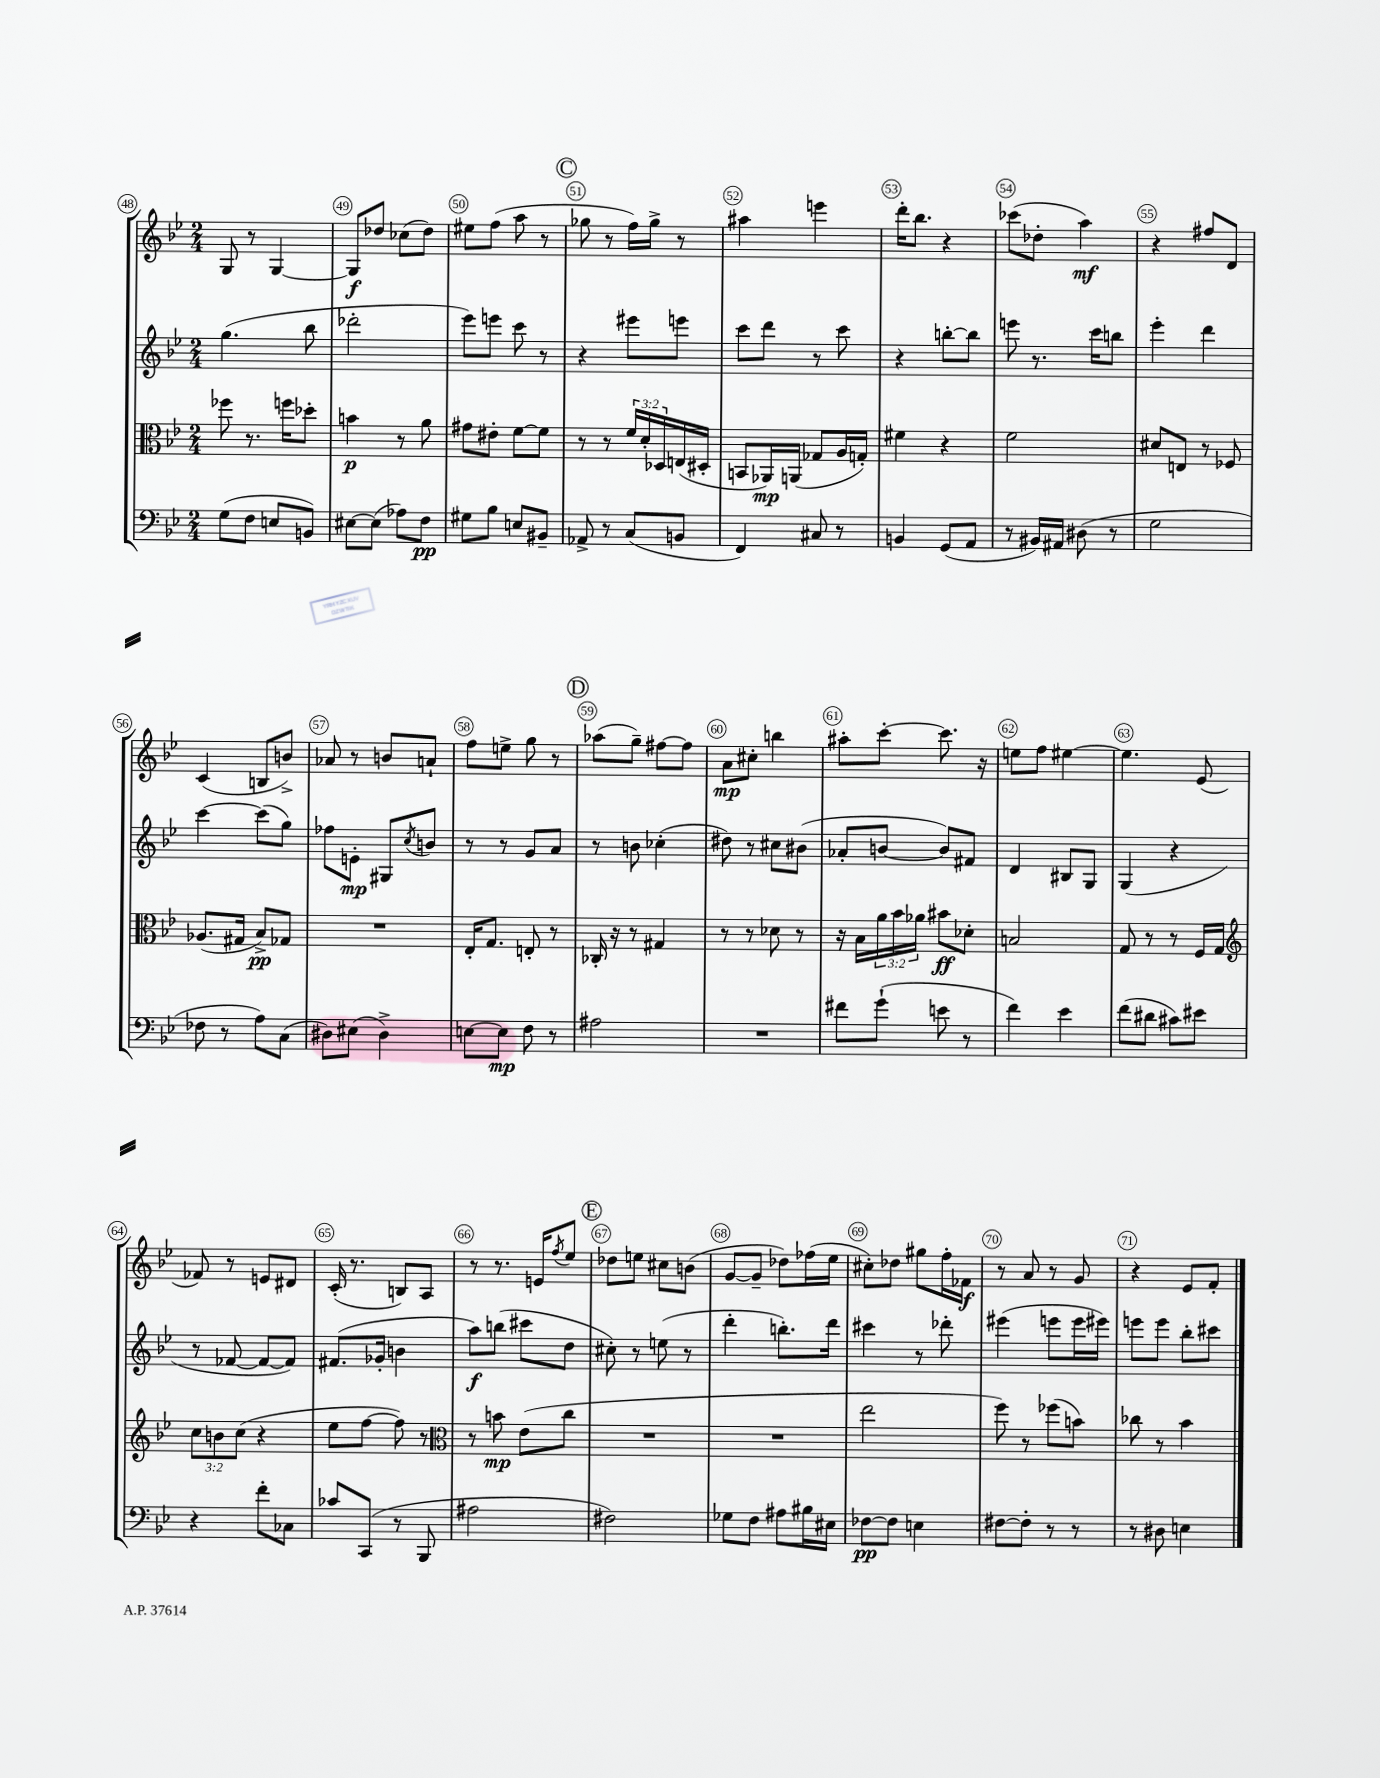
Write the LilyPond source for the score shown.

<<
\new StaffGroup <<
\new Staff = "s0" {
    \clef treble \key bes \major \numericTimeSignature \time 2/4
    g8 r8 g4~ |
    g8\f des''8 ces''8( des''8) |
    eis''8 f''8( a''8 r8 |
    \mark \markup { \circle "C" } ges''8 r8 f''16) ges''16-> r8 |
    ais''4 e'''4 |
    d'''16-. bes''8. r4 |
    ces'''8( des''8-. a''4\mf) |
    r4 fis''8 d'8 |
    c'4( b8 b'8->) |
    aes'8 r8 b'8 a'8-! |
    f''8 e''8-> g''8 r8 |
    \mark \markup { \circle "D" } aes''8( g''8--) fis''8~ fis''8 |
    a'8\mp cis''8-. b''4 |
    ais''8-. c'''8~-. c'''8. r16 |
    e''8 f''8 eis''4~ |
    eis''4. ees'8( |
    fes'8) r8 e'8 dis'8 |
    c'16-.( r8. b8) a8 |
    r8 r8. e'16 \acciaccatura { f''8 } ees''8 |
    \mark \markup { \circle "E" } des''8 e''8 cis''8 b'8( |
    g'8~ g'8-- des''8) fes''16( ees''16 |
    cis''8-.) des''8 gis''8 f''16-. fes'16\f |
    r8 a'8 r8 g'8 |
    r4 ees'8 f'8-. \bar "|." |
}
\new Staff = "s1" {
    \clef treble \key bes \major \numericTimeSignature \time 2/4
    g''4.( bes''8 |
    des'''2-. |
    ees'''8) e'''8 c'''8 r8 |
    \mark \markup { \circle "C" } r4 eis'''8 e'''8 |
    c'''8 d'''8 r8 c'''8 |
    r4 b''8~-. b''8 |
    e'''8 r8. c'''16 b''8 |
    ees'''4-. d'''4 |
    c'''4~ c'''8( g''8) |
    fes''8 e'8-.\mp gis8 \acciaccatura { c''8 } b'8 |
    r8 r8 g'8 a'8 |
    \mark \markup { \circle "D" } r8 b'8 ces''4-.( |
    dis''8) r8 cis''8 bis'8( |
    aes'8-. b'8~ b'8) fis'8 |
    d'4 bis8 g8 |
    g4( r4 |
    r8 fes'8~ fes'8~ fes'8) |
    fis'8.( ges'16-. b'4 |
    a''8\f) b''8( cis'''8 d''8 |
    \mark \markup { \circle "E" } cis''8-.) r8 e''8( r8 |
    d'''4-. b''8.-.) d'''16 |
    cis'''4 r8 des'''8-. |
    eis'''4( e'''8 e'''16 eis'''16) |
    e'''8 e'''8 bes''8-. cis'''8 \bar "|." |
}
\new Staff = "s2" {
    \clef alto \key bes \major \numericTimeSignature \time 2/4 \override Staff.TupletNumber.text = #tuplet-number::calc-fraction-text
    fes''8 r8. f''16 des''8-. |
    b'4\p r8 a'8 |
    gis'8 eis'8-. f'8~ f'8 |
    \mark \markup { \circle "C" } r8 r8 \tuplet 3/2 { f'16 d'16-. des16 } e16( dis16-. |
    b,8 aes,16\mp) a,16( ges8 a16 g16-.) |
    fis'4 r4 |
    f'2 |
    dis'8 e8 r8 fes8 |
    aes8.( gis16 bes8->\pp) ges8 |
    R2 |
    ees16-. g8. e8-. r8 |
    \mark \markup { \circle "D" } ces16-. r16 r8 gis4 |
    r8 r8 des'8 r8 |
    r16 bes16 \tuplet 3/2 { a'16 bes'16 aes'16 } bis'8\ff des'8-. |
    b2 |
    g8 r8 r8 f16 g16 |
    \clef treble \tuplet 3/2 { c''8 b'8 c''8( } r4 |
    ees''8 f''8~ f''8) r8 |
    \clef alto r8 b'8\mp ees'8( c''8 |
    \mark \markup { \circle "E" } R2 |
    R2 |
    ees''2 |
    f''8) r8 fes''8( b'8) |
    ces''8 r8 bes'4 \bar "|." |
}
\new Staff = "s3" {
    \clef bass \key bes \major \numericTimeSignature \time 2/4
    g8( f8 e8 b,8) |
    eis8~ eis8( aes8) f8\pp |
    gis8 bes8 e8 bis,8-- |
    \mark \markup { \circle "C" } aes,8-> r8 c8( b,8 |
    f,4) cis8 r8 |
    b,4 g,8( a,8 |
    r8 bis,16) ais,16 dis8( r8 |
    g2 |
    fes8 r8 a8) c8( |
    dis8) eis8( dis4->) |
    e8~ e8\mp f8 r8 |
    \mark \markup { \circle "D" } ais2 |
    R2 |
    fis'8 g'8-!( e'8 r8 |
    f'4) ees'4 |
    f'8( dis'8 cis'8) eis'8 |
    r4 f'8-. ces8 |
    ces'8 c,8( r8 bes,,8 |
    ais2 |
    \mark \markup { \circle "E" } fis2) |
    ges8 f8 ais8 bis16 eis16 |
    fes8~\pp fes8 e4 |
    fis8~ fis8-. r8 r8 |
    r8 dis8 e4 \bar "|." |
}
>>
>>
\layout { \context { \Score currentBarNumber = #48 \override BarNumber.break-visibility = ##(#f #t #t) barNumberVisibility = #all-bar-numbers-visible \override BarNumber.stencil = #(make-stencil-circler 0.1 0.3 ly:text-interface::print) } }
